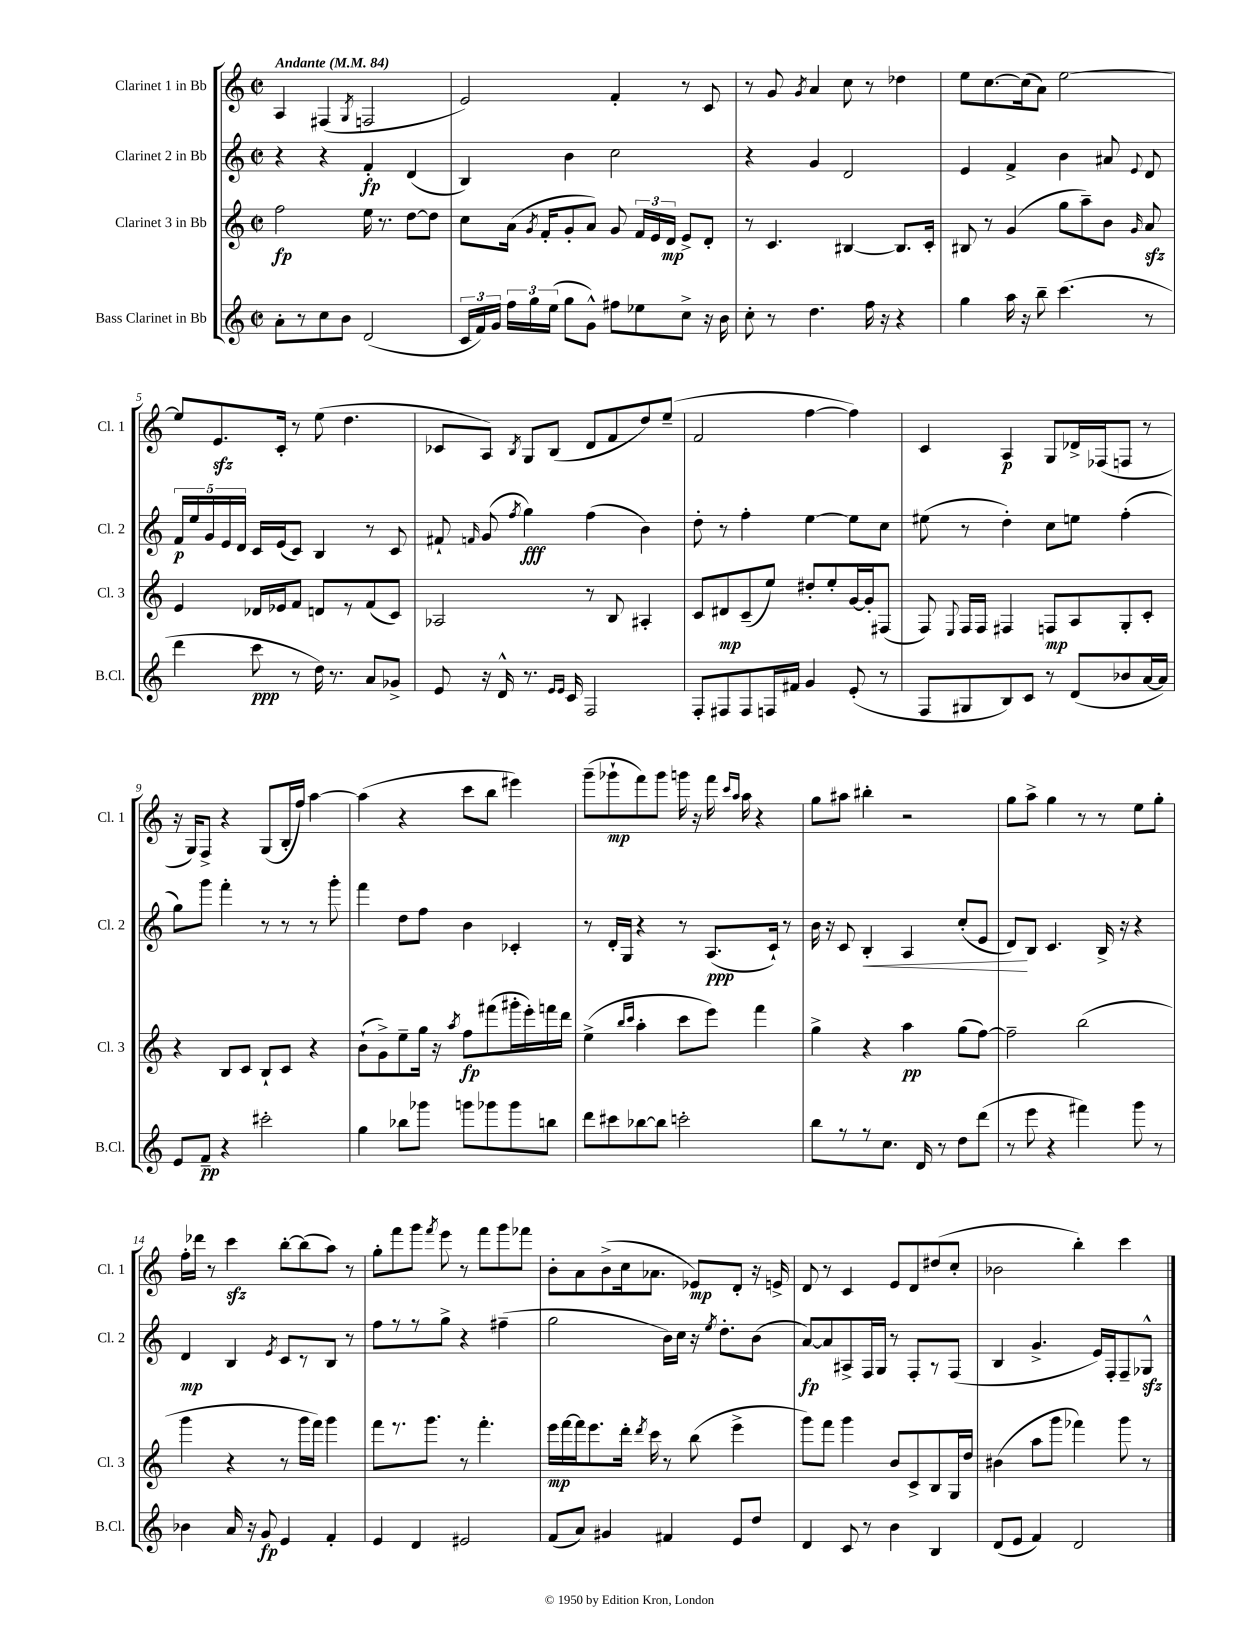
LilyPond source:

<<
\new StaffGroup <<
\new Staff = "s0" \with { instrumentName = "Clarinet 1 in Bb" shortInstrumentName = "Cl. 1" } {
    \clef treble \key c \major \defaultTimeSignature \time 2/2 \tempo "Andante" 4 = 84
    \autoBeamOff a4 fis4( \acciaccatura { g8 } f2 |
    e'2) f'4-. r8 c'8 |
    r8 g'8 \acciaccatura { g'8 } a'4 c''8 r8 des''4 |
    e''8[ c''8.~ c''16( a'8]) e''2~ |
    e''8[ e'8.\sfz c'16]-. r8 e''8( d''4. |
    ces'8[ a8]) \acciaccatura { b8 } g8[ b8]( d'8[ f'8 d''8) e''8]--( |
    f'2 f''4~ f''4) |
    c'4 a4\p g8[ des'16-> fes16( f8] r8 |
    r16 g16[) f8]-> r4 g8[( b16-. f''16]) a''4~ |
    a''4( r4 c'''8[ b''8] eis'''4) |
    g'''8[--( ges'''8-!\mp f'''8) ges'''8] g'''16 r16 f'''16 \grace { c'''16[ a''16] } a''16 r4 |
    g''8[ ais''8] bis''4-. r2 |
    g''8[ a''8]-> g''4 r8 r8 e''8[ g''8]-. |
    f''16[-. des'''16] r8 c'''4\sfz b''8[~-. b''8( a''8]) r8 |
    g''8[-. f'''8 g'''8] \acciaccatura { f'''8 } e'''8 r8 f'''8[ g'''8 fes'''8] |
    b'8[-. a'8 b'8->( c''16 aes'8.] ees'8[\mp) d'8]-. r16 e'16-> |
    d'8 r8 c'4 e'8[ d'8 dis''8( c''8]-. |
    bes'2 b''4-.) c'''4 \bar "|." |
}
\new Staff = "s1" \with { instrumentName = "Clarinet 2 in Bb" shortInstrumentName = "Cl. 2" } {
    \clef treble \key c \major \defaultTimeSignature \time 2/2
    \autoBeamOff r4 r4 f'4-.\fp d'4( |
    b4) b'4 c''2 |
    r4 g'4 d'2 |
    e'4 f'4-> b'4 ais'8 \appoggiatura { e'8 } d'8 |
    \tuplet 5/4 { f'16[\p e''16 g'16 e'16 d'16] } c'16[ e'16( c'8]) b4 r8 c'8 |
    fis'8-! \grace { f'16 } g'8( \acciaccatura { f''8 } g''4\fff) f''4( b'4) |
    d''8-. r8 f''4-. e''4~ e''8[ c''8] |
    eis''8( r8 d''4-.) c''8[ e''8] f''4-.( |
    g''8[) g'''8] f'''4-. r8 r8 r8 g'''8-. |
    f'''4 d''8[ f''8] b'4 ces'4-. |
    r8 d'16[-. g16] r4 r8 a8.[\ppp( c'16]-!) r8 |
    b'16 r16 c'8 b4-.\< a4 c''8[-.( e'8] |
    d'8[\!) b8] c'4. b16-> r16 r4 |
    d'4\mp b4 \acciaccatura { e'8 } c'8[ r8 b8] r8 |
    f''8[ r8 r8 g''8]-> r4 fis''4--( |
    g''2 b'16[) c''16] r16 \acciaccatura { e''8 } d''8.[-. b'8]( |
    a'8[~\fp) a'8 ais8-> f16 g16] r8 f8[-. r8 f8]( |
    b4 g'4.-> e'16[) f16-. f8-- ges8]-^\sfz \bar "|." |
}
\new Staff = "s2" \with { instrumentName = "Clarinet 3 in Bb" shortInstrumentName = "Cl. 3" } {
    \clef treble \key c \major \defaultTimeSignature \time 2/2
    \autoBeamOff f''2\fp e''16 r8. d''8[~ d''8] |
    c''8[ a'16]( \acciaccatura { g'8 } f'16[-. g'8-. a'8]) g'8 \tuplet 3/2 { f'16[ e'16 d'16]\mp } e'8[-> d'8]-. |
    r8 c'4. bis4~ bis8.[ c'16]-. |
    bis8 r8 g'4( g''8[ a''8--) b'8] \grace { g'16 } a'8\sfz |
    e'4 des'16[ ees'16 f'8] d'8[ r8 f'8( c'8]) |
    aes2 r8 b8 ais4-. |
    c'8[ dis'8\mp c'8--( e''8]) dis''8[-. e''8-. g'16~ g'16-. fis8]( |
    f8) \appoggiatura { e8 } f16[ f16] fis4 f8[\mp a8 g8-. c'8]-. |
    r4 b8[ c'8] b8[-! c'8] r4 |
    b'8[-!( g'8->) e''8-- g''16] r16 \acciaccatura { a''8 } f''8[\fp fis'''8( gis'''16-. e'''16-.) f'''16 d'''16] |
    e''4->( \grace { b''16[ c'''16] } a''4-. c'''8[ e'''8]) f'''4 |
    g''4-> r4 a''4\pp g''8[( f''8]~) |
    f''2-- b''2( |
    g'''4 r4 r8 g'''16[ f'''16]) g'''4 |
    f'''8[ r8. g'''8.] r8 f'''4.-. |
    e'''16[\mp f'''16~ f'''16 e'''8. d'''16]-. \acciaccatura { d'''8 } c'''16 r8 b''8( e'''4-> |
    g'''8[) f'''8] g'''4 b'8[ c'8-> b8 g16 d''16] |
    bis'4( a''8[ g'''8] fes'''4) g'''8 r8 \bar "|." |
}
\new Staff = "s3" \with { instrumentName = "Bass Clarinet in Bb" shortInstrumentName = "B.Cl." } {
    \clef treble \key c \major \defaultTimeSignature \time 2/2
    \autoBeamOff a'8[-. r8 c''8 b'8] d'2( |
    \tuplet 3/2 { c'16[ f'16) g'16] } \tuplet 3/2 { f''16[ g''16 e''16]( } g''8[ g'8]-^) fis''8[ ees''8 c''8]-> r16 b'16 |
    c''8-. r8 d''4. f''16 r16 r4 |
    g''4 a''16 r16 b''8-- c'''4.( r8 |
    d'''4 c'''8\ppp r8 d''16) r8. a'8[ ges'8]-> |
    e'8 r16 d'16-^ r8. \grace { e'16[ e'16] } c'16 f2 |
    f8[-. fis8 fis8 f16 fis'16] g'4 e'8-.( r8 |
    f8[ gis8 b8) c'8] r8 d'8[( bes'8 a'16~ a'16]) |
    e'8[ f'8]--\pp r4 cis'''2-. |
    g''4 bes''8[ ges'''8] g'''8[ ges'''8 ges'''8 b''8] |
    d'''8[ cis'''8 bes''8~ bes''8] c'''2-. |
    b''8[ r8 r8 c''8.] d'16 r8 d''8[ d'''8]( |
    r8 e'''8 r4 fis'''4) g'''8 r8 |
    bes'4 a'16 r16 g'8\fp e'4 f'4-. |
    e'4 d'4 eis'2 |
    f'8[( a'8]) gis'4 fis'4 e'8[ d''8] |
    d'4 c'8 r8 b'4 b4 |
    d'8[( e'8] f'4) d'2 \bar "|." |
}
>>
>>
